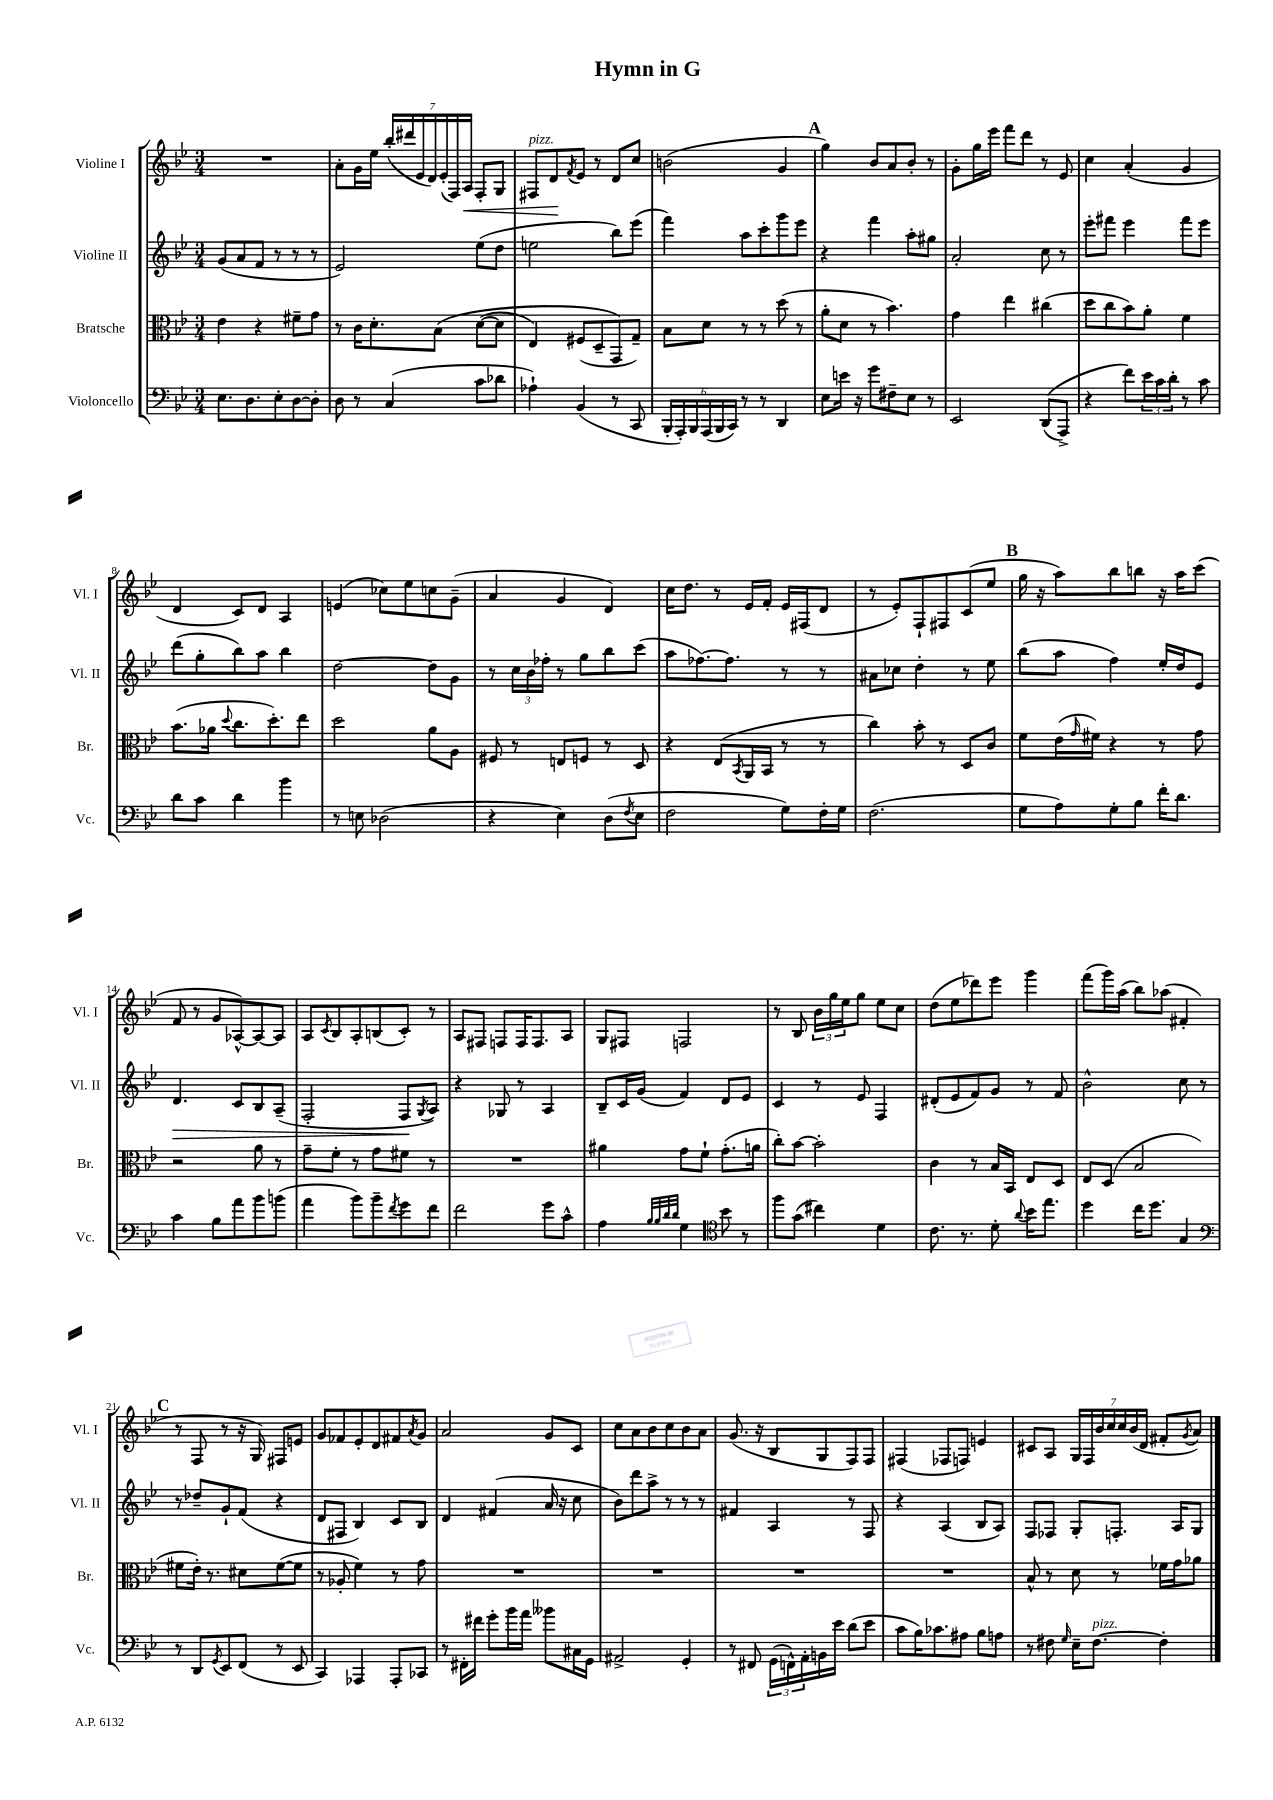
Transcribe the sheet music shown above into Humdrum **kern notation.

**kern	**kern	**kern	**dynam	**kern	**dynam
*part4	*part3	*part2	*part2	*part1	*part1
*staff4	*staff3	*staff2	*staff2	*staff1	*staff1
*I"Violoncello	*I"Bratsche	*I"Violine II	*	*I"Violine I	*
*I'Vc.	*I'Br.	*I'Vl. II	*	*I'Vl. I	*
*clefF4	*clefC3	*clefG2	*	*clefG2	*
*k[b-e-]	*k[b-e-]	*k[b-e-]	*	*k[b-e-]	*
*M3/4	*M3/4	*M3/4	*	*M3/4	*
=1	=1	=1	=1	=1	=1
8.E-\L	4e-\	(8g/L	.	2.r	.
.	.	8a/	.	.	.
8.D\	.	.	.	.	.
.	4r	8f/J	.	.	.
8E-'\	.	8r	.	.	.
[8D\	8f#X~\L	8r	.	.	.
8D'\J]	8g\J	8r	.	.	.
=2	=2	=2	=2	=2	=2
8D\	8r	2e-/)	.	8a'\L	.
8r	16c\KL	.	.	16g\L	.
.	8.d'\	.	.	16ee-\JJ	.
(4C/	.	.	.	(28bb-'/LL	.
.	.	.	.	28ddd#X/	.
.	.	.	.	28e-/	.
.	.	.	.	28d/)	.
.	(8B-\J	.	.	.	.
.	.	.	.	(28e-'/	.
.	.	.	.	28F/)	.
!	!	!	!	!	!LO:HP:b
.	.	.	.	28A/JJ	<
8c\L	([8d\L	(8ee-\L	.	8F'/L	.
8d-X\J	8d\J]	8dd\J	.	8G/J	.
=3	=3	=3	=3	=3	=3
!	!	!	!	!LO:TX:a:i:t=pizz.	!
4A-X`\)	4E-/)	2een\	.	8F#X/L	.
.	.	.	.	8d/	.
.	.	.	.	8qf/	.
(4BB-/	(8F#X/L	.	.	8e-/J	[
.	8D~/	.	.	8r	.
8r	8GG/)	8bb-\L)	.	8d/L	.
8CC/	8G~/J)	(8eee-\J	.	8cc/J	.
=4	=4	=4	=4	=4	=4
24BBB-'/LL	8B-\L	4fff\)	.	(2bn\	.
24AAA'/)	.	.	.	.	.
24BBB-/	.	.	.	.	.
(24AAA/	8d\J	.	.	.	.
24BBB-/	.	.	.	.	.
24CC/JJ)	.	.	.	.	.
8r	8r	8aa\L	.	.	.
8r	8r	8ccc'\	.	.	.
4DD/	(8dd\	8ggg\	.	4g/	.
.	8r	8eee-\J	.	.	.
!!LO:REH:place=s1:t=A
=5	=5	=5	=5	=5	=5
8E-\L	8a'\L	4r	.	4gg\)	.
16en\Jk	8d\J	.	.	.	.
16r	.	.	.	.	.
8g\L	8r	4fff\	.	8b-/L	.
8F#X~\	4.b-\)	.	.	8a/	.
8E-\J	.	8aa'\L	.	8b-'/J	.
8r	.	8gg#X\J	.	8r	.
=6	=6	=6	=6	=6	=6
2EE-/	4g\	2a'/	.	8g'\L	.
.	.	.	.	16gg\L	.
.	.	.	.	16eee-\JJ	.
.	4ee-\	.	.	8fff\L	.
.	.	.	.	8ddd\J	.
((8DD/L	(4cc#X\	8cc\	.	8r	.
8AAA^/J)	.	8r	.	8e-/	.
=7	=7	=7	=7	=7	=7
4r	8dd\L	8eee-'\L	.	4cc\	.
.	8cc\	8fff#X\J	.	.	.
8f\L)	8b-\)	4eee-\	.	(4a'/	.
24e-\L	8a'\J	.	.	.	.
24c\	.	.	.	.	.
24d'\JJ	.	.	.	.	.
8r	4f\	8fff#\L	.	4g/	.
8c\	.	8eee-\J	.	.	.
!!LO:LB:g=z
=8	=8	=8	=8	=8	=8
8d\L	(8.b-\L	(8ddd\L	.	4d/	.
8c\J	.	8gg'\	.	.	.
.	16a-X\Jk	.	.	.	.
.	8qqdd/	.	.	.	.
4d\	8.cc\L	8bb-\)	.	8c/L)	.
.	.	8aa\J	.	8d/J	.
.	8.dd'\)	.	.	.	.
4b-\	.	4bb-\	.	4A/	.
.	8ee-\J	.	.	.	.
=9	=9	=9	=9	=9	=9
8r	2dd\	[2dd\	.	(4en/	.
8En\	.	.	.	.	.
(2D-X\	.	.	.	8cc-X\L)	.
.	.	.	.	8ee-\	.
.	8a\L	8dd\L]	.	8ccn\	.
.	8A\J	8g\J	.	(8g~\J	.
=10	=10	=10	=10	=10	=10
4r	8F#X/	8r	.	4a/	.
.	8r	24cc\LL	.	.	.
.	.	24b-\	.	.	.
.	.	24ff-X'\JJ	.	.	.
4E-\)	8En/L	8r	.	4g/	.
.	8Fn/J	8gg\L	.	.	.
(8D\L	8r	8bb-\	.	4d/)	.
8qF/	.	.	.	.	.
8E-\J	8D/	(8ccc\J	.	.	.
=11	=11	=11	=11	=11	=11
2F\	4r	8aa\L	.	16cc\KL	.
.	.	.	.	8.dd\J	.
.	.	[8.ff-X\)	.	.	.
.	(8E-/L	.	.	8r	.
.	.	8.ff-\J]	.	.	.
.	8qBB-/	.	.	.	.
.	16AA/L	.	.	16e-/LL	.
.	16BB-/JJ	.	.	16f'/JJ	.
8G\L)	8r	8r	.	16e-/LL	.
.	.	.	.	(16F#X/J	.
16F'\L	8r	8r	.	8d/J	.
16G\JJ	.	.	.	.	.
=12	=12	=12	=12	=12	=12
(2.F\	4cc\)	8a#X\L	.	8r	.
.	.	8cc-X\J	.	8e-'/L)	.
.	8b-'\	4dd'\	.	8F`/	.
.	8r	.	.	8F#X/	.
.	8D/L	8r	.	(8c/	.
.	8c/J	8ee-\	.	8ee-/J	.
!!LO:REH:place=s1:t=B
=13	=13	=13	=13	=13	=13
8G\L	8f\L	(8bb-\L	.	16gg\	.
.	.	.	.	16r	.
8A\)	(16e-\L	8aa\J	.	8aa\L)	.
.	16qqg/	.	.	.	.
.	16f#X\JJ)	.	.	.	.
8G'\	4r	4ff\)	.	8bb-\	.
8B-\J	.	.	.	8bbn\J	.
16f'\KL	8r	16ee-'/LL	.	16r	.
8.d\J	.	16dd/J	.	16aa\KL	.
.	8g\	8e-/J	.	(8ccc\J	.
!!LO:LB:g=z
=14	=14	=14	=14	=14	=14
!	!	!	!LO:HP:b	!	!
4c\	2r	4.d/	>	8f/	.
.	.	.	.	8r	.
8B-\L	.	.	.	8g/L	.
8a\	.	8c/L	.	[8A-X^^/)	.
8b-\	8a\	8B-/	.	8A-/_	.
(8bn\J	8r	(8A~/J	.	8A-/J]	.
=15	=15	=15	=15	=15	=15
4a\	8g~\L	2F'/	.	8A/L	.
.	.	.	.	8qc/	.
.	8f'\J	.	.	8B-/	.
8b-\L)	8r	.	.	8A'/	.
8b-~\	8g\L	.	.	(8Bn/	.
8qf/	.	.	.	.	.
8g\	8f#X\J	8F/L	.	8c'/J)	.
.	.	8qG/	.	.	.
8f\J	8r	8A/J)	]	8r	.
=16	=16	=16	=16	=16	=16
2f\	2.r	4r	.	8A/L	.
.	.	.	.	8F#X/J	.
.	.	8G-X/	.	8Fn/L	.
.	.	8r	.	16F/K	.
.	.	.	.	8.F/	.
8g\L	.	4A/	.	.	.
8c^^\J	.	.	.	8A/J	.
=17	=17	=17	=17	=17	=17
4A\	4a#X\	8B-~/L	.	8G/L	.
.	.	16c/L	.	8F#X/J	.
.	.	(16g/JJ	.	.	.
32qqB-/LLL	.	.	.	.	.
32qqB-/	.	.	.	.	.
32qqd/	.	.	.	.	.
32qqd/JJJ	.	.	.	.	.
4G\	8g\L	4f/)	.	2Fn/	.
.	8f`\J	.	.	.	.
*clefC4	*	*	*	*	*
8b-\	(8.g'\L	8d/L	.	.	.
8r	.	8e-/J	.	.	.
.	16an\Jk	.	.	.	.
=18	=18	=18	=18	=18	=18
8ff\L	8cc'\L)	4c/	.	8r	.
(8g\J	[8b-\J	.	.	8B-/	.
4cc#X\)	2b-'\]	8r	.	24b-\LL	.
.	.	.	.	24gg\	.
.	.	.	.	24ee-\J	.
.	.	8e-/	.	8gg\J	.
4d\	.	4F/	.	8ee-\L	.
.	.	.	.	8cc\J	.
=19	=19	=19	=19	=19	=19
8.c\	4c\	(8d#X'/L	.	(8dd\L	.
.	.	8e-/	.	8ee-\	.
8.r	.	.	.	.	.
.	8r	8f/)	.	8ddd-X\)	.
8d'\	16B-/LL	8g/J	.	8eee-\J	.
.	16BB-/JJ	.	.	.	.
8qqa/	.	.	.	.	.
16b-\KL	8E-/L	8r	.	4ggg\	.
8.ee-\J	.	.	.	.	.
.	8D/J	8f/	.	.	.
=20	=20	=20	=20	=20	=20
4dd\	8E-/L	2b-^^\	.	(8fff\L	.
.	(8D/J	.	.	16ggg\L)	.
.	.	.	.	(16aa\JJ	.
16cc\KL	2B-/	.	.	8bb-\L)	.
8.dd\J	.	.	.	.	.
.	.	.	.	(8aa-X\J	.
4G/	.	8cc\	.	4f#X'/	.
.	.	8r	.	.	.
!!LO:LB:g=z
!!LO:REH:place=s1:t=C
=21	=21	=21	=21	=21	=21
*clefF4	*	*	*	*	*
8r	8f#X\L	8r	.	8r	.
8DD/L	16e-'\Jk)	8dd-X~/L	.	8F/	.
.	8.r	.	.	.	.
8qGG/	.	.	.	.	.
8EE-/	.	8g`/	.	8r	.
(8FF/J	8d#X\L	(8f/J	.	16r	.
.	.	.	.	16G/)	.
8r	([8f#\	4r	.	8F#X/L	.
8EE-/	8f#\J]	.	.	8en/J	.
=22	=22	=22	=22	=22	=22
4CC/)	8r	8d/L	.	8g/L	.
.	8A-X'/	8F#X/J	.	8f-X/	.
4AAA-X/	4f\)	4B-/)	.	8e-'/	.
.	.	.	.	8d/	.
8AAA-'/L	8r	8c/L	.	8f#X/	.
.	.	.	.	8qa/	.
8CC-X/J	8g\	8B-/J	.	8g/J	.
=23	=23	=23	=23	=23	=23
8r	2.r	4d/	.	2a/	.
16FF#X'\LL	.	.	.	.	.
16f#X\JJ	.	.	.	.	.
8g'\L	.	(4f#X/	.	.	.
16b-\L	.	.	.	.	.
16a\JJ	.	.	.	.	.
8b--X\L	.	16a/	.	8g/L	.
.	.	16r	.	.	.
16C#X\L	.	8cc\	.	8c/J	.
16GG\JJ	.	.	.	.	.
=24	=24	=24	=24	=24	=24
2AA#X^/	2.r	8b-\L)	.	8cc\L	.
.	.	8ddd\	.	8a\	.
.	.	8aa^\J	.	8b-\	.
.	.	8r	.	8cc\	.
4GG'/	.	8r	.	8b-\	.
.	.	8r	.	8a\J	.
=25	=25	=25	=25	=25	=25
8r	2.r	4f#X/	.	(8.g/	.
8FF#X/	.	.	.	.	.
.	.	.	.	16r	.
(24GG\LL	.	4A/	.	8B-/L	.
24FFn^^\)	.	.	.	.	.
24AA'\	.	.	.	.	.
16BBn\	.	.	.	8G/	.
16e-\JJ	.	.	.	.	.
(8d\L	.	8r	.	8F/)	.
8e-\J	.	8F/	.	8F/J	.
=26	=26	=26	=26	=26	=26
8c\L	2.r	4r	.	(4F#X/	.
16B-\K)	.	.	.	.	.
8.c-X\	.	.	.	.	.
.	.	(4A/	.	8F-X/L	.
8A#X\J	.	.	.	8Fn/J)	.
8B-\L	.	8B-/L	.	4en/	.
8An\J	.	8A/J)	.	.	.
=27	=27	=27	=27	=27	=27
8r	8B-^^/	8F/L	.	8c#X/L	.
8F#X\	8r	8F-X/J	.	8A/J	.
16qqG/	.	.	.	.	.
16E-~\KL	8d\	8G'/L	.	28G/LL	.
.	.	.	.	28F/	.
!LO:TX:a:i:t=pizz.	!	!	!	!	!
[8.F#\J	.	.	.	.	.
.	.	.	.	28b-/	.
.	.	.	.	28cc/	.
.	8r	8.Fn'/J	.	.	.
.	.	.	.	28cc/	.
.	.	.	.	(28b-/	.
.	.	.	.	28d/JJ	.
4F#'\]	16f-X\LL	.	.	8f#X'/L	.
.	16g\J	16A/KL	.	.	.
.	.	.	.	8qg/	.
.	8a-X\J	8G/J	.	8a/J)	.
==	==	==	==	==	==
*-	*-	*-	*-	*-	*-
